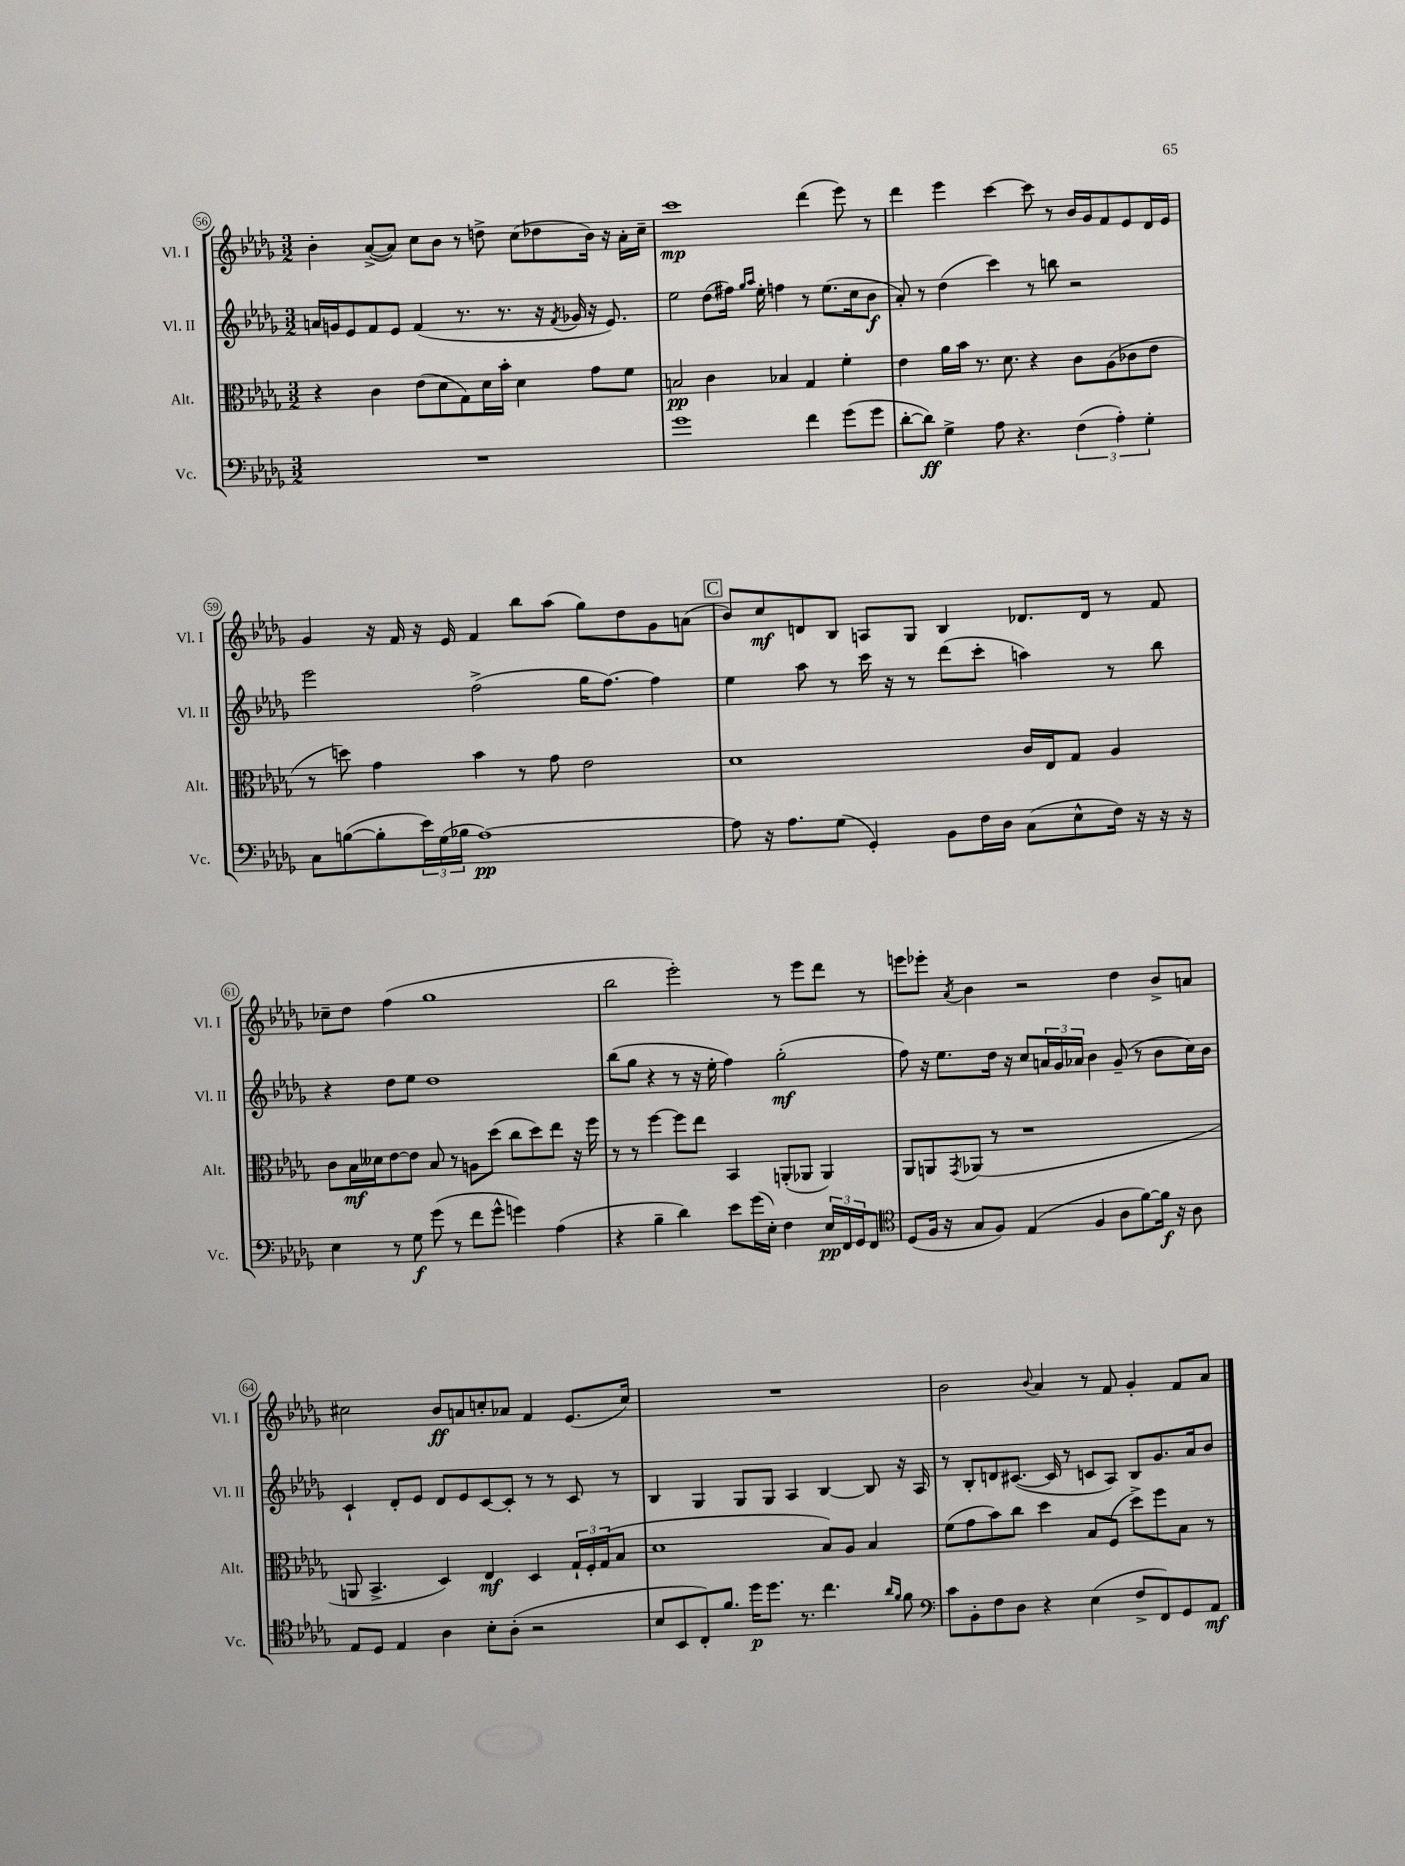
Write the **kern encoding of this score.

**kern	**kern	**kern	**kern
*staff4	*staff3	*staff2	*staff1
*clefF4	*clefC3	*clefG2	*clefG2
*k[b-e-a-d-g-]	*k[b-e-a-d-g-]	*k[b-e-a-d-g-]	*k[b-e-a-d-g-]
*M3/2	*M3/2	*M3/2	*M3/2
1.r	4r	16a/LL	4b-'\
.	.	16g/J	.
.	.	8e-/	.
.	4c\	8f/	([8a-^/L
.	.	8e-/J	8a-/]J)
.	(8e-\L	(4f/	8cc\L
.	8d-\	.	8b-\J
.	8G-\)	8.r	8r
.	16d-\L	.	8dd^\
.	16b-'\JJ	8.r	.
.	4d-\	.	(8cc\L
.	.	16r	8dd-\
.	.	8qf/	.
.	.	16g-/	.
.	8g-\L	16r	16b-\Jk)
.	.	8.e-/)	16r
.	8f\J	.	16a-'\LL
.	.	.	16cc~\JJ
=	=	=	=
1g-	2B/	2ee-\	1ccc
.	4c\	(8dd-\L	.
.	.	16ff#\Jk)	.
.	.	16qqgg-/LL	.
.	.	16qqaa-/JJ	.
.	.	16ee-'\	.
.	4B-/	4ff\	.
4f\	4G-/	8r	(4ddd-\
.	.	(8.ee-\L	.
(8g-\L	4f'\	.	8eee-\)
.	.	16cc\k	.
8g-\J	.	8b-\J	8r
=	=	=	=
[8d-'\L	4e-\	8a-'/)	4ddd-\
8d-\]J)	.	8r	.
4G-^\	16a-\LL	(4dd-\	4eee-\
.	16b-\JJ	.	.
.	8.r	.	.
8A-\	.	4ccc\)	[4ccc\
.	8.d-\	.	.
4.r	.	.	.
.	4r	8r	8ccc\]
.	.	8bb\	8r
(6F\	8c\L	2r	16b-/LL
.	.	.	16g-/J
.	(8A-\	.	8f/
6A-'\)	.	.	.
.	8c-\	.	8e-/
6G-'\	.	.	.
.	8e-\J	.	16d-/L
.	.	.	16e-/JJ
=	=	=	=
8C\L	8r	2eee-\	4g-/
([8B\	8dd\)	.	.
8B'\]	4g-\	.	16r
.	.	.	16f/
24e-\L)	.	.	16r
(24G-\	.	.	.
.	.	.	16e-/
24B-\JJ	.	.	.
[1A-)	4b-\	(2ff^\	4f/
.	8r	.	8bb-\L
.	8g-\	.	(8aa-\J
.	2e-\	16gg-\LK	8gg-\L)
.	.	[8.ff\J)	.
.	.	.	8dd-\
.	.	4ff\]	8g-\
.	.	.	(8a\J
=	=	=	=
8A-\]	1d-	4ee-\	8b-/L)
16r	.	.	8cc/
8.A-\L	.	.	.
.	.	8aa-\	8d/
(8G-\J	.	8r	8B-/J
4GG-'/)	.	16ccc\	8A/L
.	.	16r	.
.	.	8r	8G-/J
8BB-\L	.	(8ddd-\L	4B-/
16F\L	.	8ccc'\J	.
16D-\JJ	.	.	.
(8C\L	16c/LL	4aa\)	8.d-/L
.	16E-/J	.	.
8E-^^\	8G-/J	.	.
.	.	.	16d-/Jk
16F\Jk)	4A-/	8r	8r
16r	.	.	.
16r	.	8bb-\	8f/
16r	.	.	.
=	=	=	=
4E-\	8c\L	4r	8cc-~\L
.	16B-\L	.	8dd-\J
.	16d--\J	.	.
8r	[8e-\	8dd-\L	(4ff\
8G-\	8e-\]J	8ee-\J	.
(8g-\	8B-/	1dd-	1gg-
8r	8r	.	.
8f\L	8A\L	.	.
8g-^^\J	(8dd-\J	.	.
4g\)	8cc\L	.	.
.	8dd-\)	.	.
(4A-\	8ee-\J	.	.
.	16r	.	.
.	16ff\	.	.
=	=	=	=
4r	8r	(8bb-\L	2bb-\
.	8r	8gg-\J	.
4B-~\	[4ff\	4r	.
4d-\)	8ff\]L	8r	2eee-'\)
.	8ee-\J	16r	.
.	.	16ee-'\	.
8e-\L	4BB-/	4ff\)	.
(16g-\L	.	.	.
16E-'\JJ)	.	.	.
4F\	(8AA'/L	(2gg-'\	8r
.	8AA-/J	.	8eee-\L
24E-/LL	4AA-/)	.	8ddd-\J
24FF/	.	.	.
24GG-/J	.	.	.
8FF/J	.	.	8r
=	=	=	=
*clefC4	*	*	*
(8D-/L	8AA-/L	8ff\)	8eee\L
16F/Jk	8AA/	16r	8eee-'\J
16r	.	8.ee-\L	.
.	8qGG-/	.	8qa-/
8G-/L	(8AA-/J	.	4b-\
8F/J)	8r	16dd-\Jk	.
.	.	16r	.
(4E-/	1r	8cc/L	2r
.	.	24a/L	.
.	.	24g-/	.
.	.	24a-/JJ	.
4F/	.	4b-\	.
8A-\L	.	(8g-~/	4dd-\
[8f\)	.	8r	.
16f\]Jk	.	8b-\L	8b-^/L
16r	.	.	.
8A-\	.	16cc\L)	8a/J
.	.	16b-\JJ	.
=	=	=	=
8E-/L	8AA/	4c`/	2cc#\
8D-/J	4.BB-^/	.	.
4E-/	.	8d-'/L	.
.	.	8e-/J	.
4A-\	4D-/)	8d-/L	8b-/L
.	.	8e-/	8a/
8B-'\L	4E-/	[8c/	8cc'/
(8A-'\J	.	8c'/]J	8a-/J
2r	4D-/	8r	4f/
.	.	8r	.
.	24G-`/LL	8c/	(8.e-/L
.	24F'/	.	.
.	(24G-/J	.	.
.	8B-/J	8r	.
.	.	.	16cc/Jk)
=	=	=	=
8B-/L	1d-	4B-/	1.r
8BB-/	.	.	.
8C'/)	.	4G-/	.
8.f/J	.	.	.
.	.	8G-/L	.
16dd-\LK	.	.	.
8.dd-\J	.	8G-/J	.
.	.	4A-/	.
8.r	.	.	.
4.cc\	8B-/L)	[4B-/	.
.	8A-/J	.	.
.	4B-/	8B-/]	.
16qqa-/LL	.	.	.
16qqf/JJ	.	.	.
8f\	.	16r	.
.	.	16A-/	.
=	=	=	=
*clefF4	*	*	*
8c\L	(8f\L	8r	2b-\
8BB-'\	8g-\	8B-'/L	.
8F\	8b-\)	8d/	.
8D-\J	8cc\J	([8.c#/J	.
.	.	.	8qqb-/
4r	4dd-\	.	4a-/
.	.	16c#/]	.
.	.	8r	.
(4E-\	8B-/L	8c/L	8r
.	(8F/J	8A-/J)	8f/
8F^/L	8dd-^\L)	8B-/L	4g-'/
8FF/)	8ff\	8.g-/	.
8GG-/	8B-\J	.	8f/L
.	.	16a-/k	.
8AA-/J	8r	8b-/J	8a-/J
==	==	==	==
*-	*-	*-	*-
